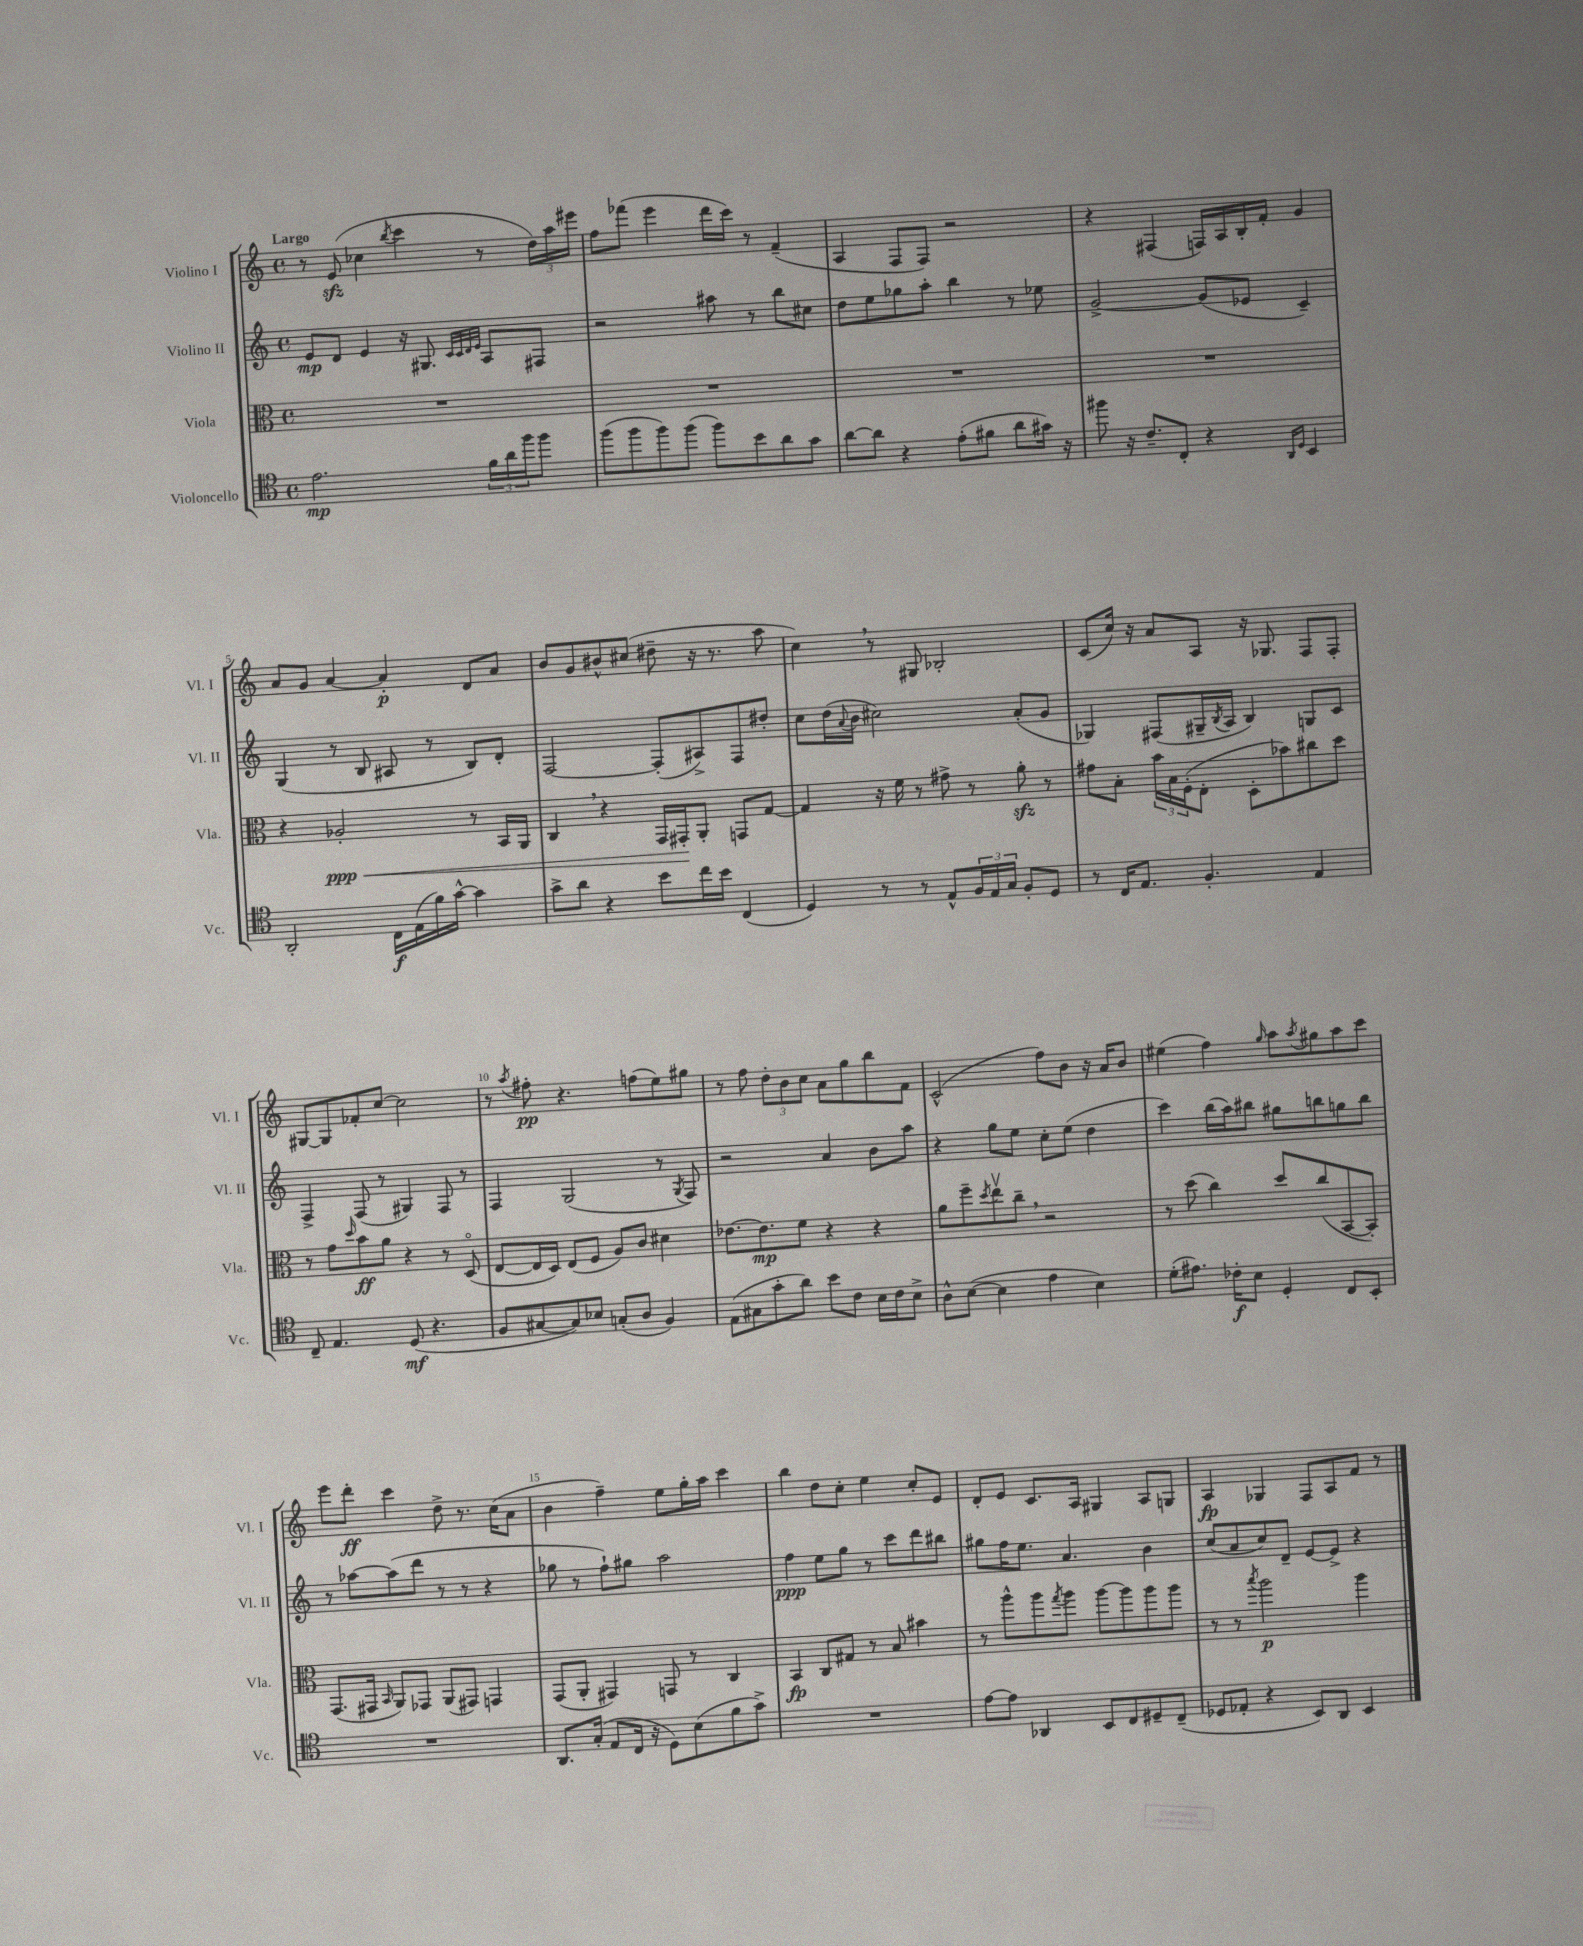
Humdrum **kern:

**kern	**dynam	**kern	**dynam	**kern	**dynam	**kern	**dynam
*part4	*part4	*part3	*part3	*part2	*part2	*part1	*part1
*staff4	*staff4	*staff3	*staff3	*staff2	*staff2	*staff1	*staff1
*I"Violoncello	*	*I"Viola	*	*I"Violino II	*	*I"Violino I	*
*I'Vc.	*	*I'Vla.	*	*I'Vl. II	*	*I'Vl. I	*
*clefC4	*	*clefC3	*	*clefG2	*	*clefG2	*
*k[]	*	*k[]	*	*k[]	*	*k[]	*
*M4/4	*	*M4/4	*	*M4/4	*	*M4/4	*
*met(c)	*	*met(c)	*	*met(c)	*	*met(c)	*
=1	=1	=1	=1	=1	=1	=1	=1
!	!	!	!	!	!	!LO:TX:a:B:t=Largo	!
2.e\	mp	1r	.	8e/L	mp	8r	.
.	.	.	.	8d/J	.	(8ezz/	.
.	.	.	.	4e/	.	4cc-X\	.
.	.	.	.	.	.	8qbb/	.
.	.	.	.	16r	.	4ccc\	.
.	.	.	.	8.G#X/	.	.	.
.	.	.	.	32qqc/LLL	.	.	.
.	.	.	.	32qqc/	.	.	.
.	.	.	.	32qqd/	.	.	.
.	.	.	.	32qqe/JJJ	.	.	.
24f\LL	.	.	.	8A/L	.	8r	.
24a\	.	.	.	.	.	.	.
24ff\J	.	.	.	.	.	.	.
8ff\J	.	.	.	8F#X/J	.	24dd\LL)	.
.	.	.	.	.	.	24aa\	.
.	.	.	.	.	.	24eee#X\JJ	.
=2	=2	=2	=2	=2	=2	=2	=2
(8ff\L	.	1r	.	2r	.	8ff\L	.
8ff\	.	.	.	.	.	(8fff-X\J	.
8ff\)	.	.	.	.	.	4eee\	.
(8ff\J	.	.	.	.	.	.	.
8ff\L)	.	.	.	8aa#X\	.	16ddd\LL	.
.	.	.	.	.	.	16ccc\JJ)	.
8b\	.	.	.	8r	.	8r	.
8a\	.	.	.	8bb\L	.	(4f~/	.
8g\J	.	.	.	8cc#X\J	.	.	.
=3	=3	=3	=3	=3	=3	=3	=3
[8a\L	.	1r	.	8dd\L	.	4A/	.
8a\J]	.	.	.	8ee\	.	.	.
4r	.	.	.	8gg-X\	.	8F/L	.
.	.	.	.	8aa'\J	.	8F/J)	.
(8e'\L	.	.	.	4bb\	.	2r	.
8f#X\J	.	.	.	.	.	.	.
8a\L	.	.	.	8r	.	.	.
16g#X\Jk)	.	.	.	8ee-X\	.	.	.
16r	.	.	.	.	.	.	.
=4	=4	=4	=4	=4	=4	=4	=4
8ff#X\	.	1r	.	[2g^/	.	4r	.
16r	.	.	.	.	.	.	.
8.c~/L	.	.	.	.	.	.	.
.	.	.	.	.	.	(4F#X/	.
8C'/J	.	.	.	.	.	.	.
4r	.	.	.	(8g/L]	.	16Fn/LL)	.
.	.	.	.	.	.	16A/	.
.	.	.	.	8e-X/J	.	16B'/	.
.	.	.	.	.	.	16f'/JJ	.
16qqAA/LL	.	.	.	.	.	.	.
16qqD/JJ	.	.	.	.	.	.	.
4BB/	.	.	.	4c~/)	.	4g/	.
!!LO:LB:g=z
=5	=5	=5	=5	=5	=5	=5	=5
2AA'/	.	4r	.	(4G/	.	8a/L	.
.	.	.	.	.	.	8g/J	.
!	!	!	!LO:HP:b	!	!	!	!
.	.	2A-X'/	< ppp	8r	.	[4a/	.
.	.	.	.	8B/	.	.	.
16C\LL	f	.	.	8A#X/	.	4a'/]	p
(16E\	.	.	.	.	.	.	.
16f\)	.	.	.	8r	.	.	.
[16g^^\JJ	.	.	.	.	.	.	.
4g\]	.	8r	.	8B/L)	.	8d/L	.
.	.	16BB/LL	.	8d'/J	.	8a/J	.
.	.	16AA/JJ	.	.	.	.	.
=6	=6	=6	=6	=6	=6	=6	=6
8g^\L	.	4C,/	.	[2F/	.	8b/L	.
8a\J	.	.	.	.	.	8g/	.
4r	.	4r	.	.	.	8b#X^^/	.
.	.	.	.	.	.	(8cc#X/J	.
8b\L	.	16GG/LL	.	(8F'/L]	.	8dd#X~\	.
.	.	16GG#X'/J	.	.	.	.	.
16cc\L	.	8AA'/J	[	8A#X^/)	.	16r	.
16b\JJ	.	.	.	.	.	8.r	.
(4C/	.	8GGn/L	.	8F/	.	.	.
.	.	[8G/J	.	8dd#X'/J	.	8aa\	.
=7	=7	=7	=7	=7	=7	=7	=7
4D/)	.	4G/]	.	8cc\L	.	4cc,\)	.
.	.	.	.	(16dd\L	.	.	.
.	.	.	.	8qqa/	.	.	.
.	.	.	.	16b\JJ	.	.	.
8r	.	16r	.	2cc#X\)	.	8r	.
.	.	16f\	.	.	.	.	.
8r	.	8r	.	.	.	8G#X/	.
8E^^/L	.	8g#X^\	.	.	.	2B-X'/	.
24F/L	.	8r	.	.	.	.	.
24E/	.	.	.	.	.	.	.
24G/JJ	.	.	.	.	.	.	.
8F'/L	.	8azz'\	.	(8a'/L	.	.	.
8D/J	.	8r	.	8g/J	.	.	.
=8	=8	=8	=8	=8	=8	=8	=8
8r	.	8g#X\L	.	4G-X/)	.	(8c/L	.
16C/KL	.	8B'\J	.	.	.	16cc/Jk)	.
8.E/J	.	.	.	.	.	16r	.
.	.	24b\LL	.	(8F#X/L	.	8a/L	.
.	.	24B\	.	.	.	.	.
.	.	(24F'\J	.	.	.	.	.
4.F'/	.	8E'\J	.	16G#X~/L	.	8A/J	.
.	.	.	.	8qB/	.	.	.
.	.	.	.	16A/JJ	.	.	.
.	.	8D'\L	.	4B/)	.	16r	.
.	.	.	.	.	.	8.G-X/	.
.	.	8b-X\)	.	.	.	.	.
4E/	.	8cc#X\	.	8Gn/L	.	8F/L	.
.	.	8dd\J	.	8c/J	.	8F'/J	.
!!LO:LB:g=z
=9	=9	=9	=9	=9	=9	=9	=9
8C~/	.	8r	.	4F^/	.	[8G#X/L	.
4.E/	.	8g\L	.	.	.	8G#/]	.
.	.	16qqdd/	.	.	.	.	.
.	.	8b\	ff	(8F/	.	8f-X'/	.
.	.	8a\J	.	8r	.	[8cc/J	.
(8D/	mf	4r	.	4G#X/)	.	2cc\]	.
4.r	.	.	.	.	.	.	.
.	.	8r	.	8F/	.	.	.
.	.	(8D/	.	8r	.	.	.
=10	=10	=10	=10	=10	=10	=10	=10
8F/L	.	[8E/L	.	4F/	.	8r	.
.	.	.	.	.	.	8qaa/	.
[8G#X/	.	16E/L]	.	.	.	8ff#X'\	pp
.	.	16D/JJ)	.	.	.	.	.
8G#/])	.	(8E/L	.	(2G/	.	4.r	.
8B-X/J	.	8F/J	.	.	.	.	.
(8Gn'/L	.	8A/L)	.	.	.	.	.
8A/J	.	8c/J	.	.	.	(8ffn\L	.
4F/)	.	4d#X\	.	8r	.	8ee\)	.
.	.	.	.	8qG/	.	.	.
.	.	.	.	8F/)	.	8gg#X\J	.
=11	=11	=11	=11	=11	=11	=11	=11
(8E\L	.	[8.e-X\L	.	2r	.	8r	.
8G#X\	.	.	.	.	.	8ff\	.
.	.	8.e-\]	mp	.	.	.	.
8g'\	.	.	.	.	.	12dd'\L	.
.	.	.	.	.	.	12b\	.
8a\J)	.	8f\J	.	.	.	.	.
.	.	.	.	.	.	12cc\J	.
8b\L	.	4r	.	4a/	.	8a\L	.
8c\J	.	.	.	.	.	8gg\	.
16B\LL	.	4r	.	8b\L	.	8bb\	.
16c\J	.	.	.	.	.	.	.
8B^\J	.	.	.	8aa\J	.	8f\J	.
=12	=12	=12	=12	=12	=12	=12	=12
8A^^\L	.	8a\L	.	4r	.	(2c^^/	.
([8B\J	.	8ff~\	.	.	.	.	.
.	.	8qdd/	.	.	.	.	.
4B\]	.	8eev\	.	8gg\L	.	.	.
.	.	8cc~,\J	.	8ee\J	.	.	.
4e\	.	2r	.	8cc'\L	.	8ff\L)	.
.	.	.	.	(8ee\J	.	8b\J	.
4B\)	.	.	.	4dd\	.	16r	.
.	.	.	.	.	.	16a/KL	.
.	.	.	.	.	.	8b/J	.
=13	=13	=13	=13	=13	=13	=13	=13
(8d'\L	.	8r	.	4ccc\)	.	(4ee#X\	.
8.e#X\J)	.	(8dd\	.	.	.	.	.
.	.	4cc\)	.	(16bb\LL	.	4ff\)	.
16c-X'\KL	f	.	.	16aa\J)	.	.	.
8B\J	.	.	.	8bb#X\J	.	.	.
.	.	.	.	.	.	16qqgg/	.
4D'/	.	8dd/L	.	8gg#X\L	.	8aa\L	.
.	.	.	.	.	.	8qaa/	.
.	.	(8cc/	.	8bbn\	.	8gg#X\	.
8C/L	.	[8BB/	.	8ggn\	.	8aa\	.
8BB'/J	.	8BB'/J])	.	8bb\J	.	8ccc\J	.
!!LO:LB:g=z
=14	=14	=14	=14	=14	=14	=14	=14
1r	.	(8.GG/L	.	8r	.	8eee\L	.
.	.	.	.	[8aa-X\L	.	8ddd'\J	ff
.	.	16GG#X/Jk	.	.	.	.	.
.	.	16qqBB/	.	.	.	.	.
.	.	8AA/L)	.	(8aa-\]	.	4ccc\	.
.	.	8GG-X/J	.	8ddd\J	.	.	.
.	.	(8AA/L	.	8r	.	8dd^\	.
.	.	8GG#X/J)	.	8r	.	8.r	.
.	.	4GGn/	.	4r	.	.	.
.	.	.	.	.	.	(16cc\KL	.
.	.	.	.	.	.	8a\J	.
=15	=15	=15	=15	=15	=15	=15	=15
8.AA/L	.	(8GG/L	.	8gg-X\	.	4b\	.
.	.	8AA'/J	.	8r	.	.	.
(16G'/Jk	.	.	.	.	.	.	.
8E/L	.	4GG#X/)	.	8ff`\L)	.	4ff~\)	.
16C/Jk	.	.	.	8gg#X\J	.	.	.
16r	.	.	.	.	.	.	.
8D\L)	.	8GGn/	.	2aa\	.	8ee\L	.
(8B\	.	8r	.	.	.	16gg'\L	.
.	.	.	.	.	.	16aa\JJ	.
8f\	.	4C/	.	.	.	4ccc\	.
8g^\J)	.	.	.	.	.	.	.
=16	=16	=16	=16	=16	=16	=16	=16
1r	.	4BB/	fp	4ff\	ppp	4bb\	.
.	.	8C/L	.	8ee\L	.	8dd\L	.
.	.	8G#X/J	.	8gg\J	.	8cc'\J	.
.	.	8r	.	8r	.	4ee\	.
.	.	8B/	.	8ccc\L	.	.	.
.	.	4b#X\	.	8ddd\	.	8cc'/L	.
.	.	.	.	8bb#X\J	.	8e/J	.
=17	=17	=17	=17	=17	=17	=17	=17
[8e\L	.	8r	.	8gg#X\L	.	8d'/L	.
8e\J]	.	8aa^^\L	.	16ff\K	.	8e/J	.
.	.	.	.	8.ee\J	.	.	.
4AA-X/	.	8aa\	.	.	.	8.c/L	.
.	.	8qgg/	.	.	.	.	.
.	.	8aa\J	.	4.a/	.	.	.
.	.	.	.	.	.	16A/Jk	.
8BB/L	.	[8aa\L	.	.	.	4G#X/	.
8C/	.	8aa\]	.	.	.	.	.
8D#X~/	.	8aa\	.	4b\	.	8A/L	.
(8C~/J	.	8aa\J	.	.	.	8Gn/J	.
=18	=18	=18	=18	=18	=18	=18	=18
8D-X/L	.	8r	.	(8cc/L	.	4A/	fp
8E-X'/J	.	8r	.	8a/	.	.	.
.	.	8qbb/	.	.	.	.	.
4r	.	2aa\	p	8cc/)	.	4G-X/	.
.	.	.	.	8d~/J	.	.	.
8BB/L)	.	.	.	[8e/L	.	8F/L	.
8AA/J	.	.	.	8e^/J]	.	8A/	.
4BB/	.	4aa\	.	4r	.	8f/J	.
.	.	.	.	.	.	8r	.
==	==	==	==	==	==	==	==
*-	*-	*-	*-	*-	*-	*-	*-
